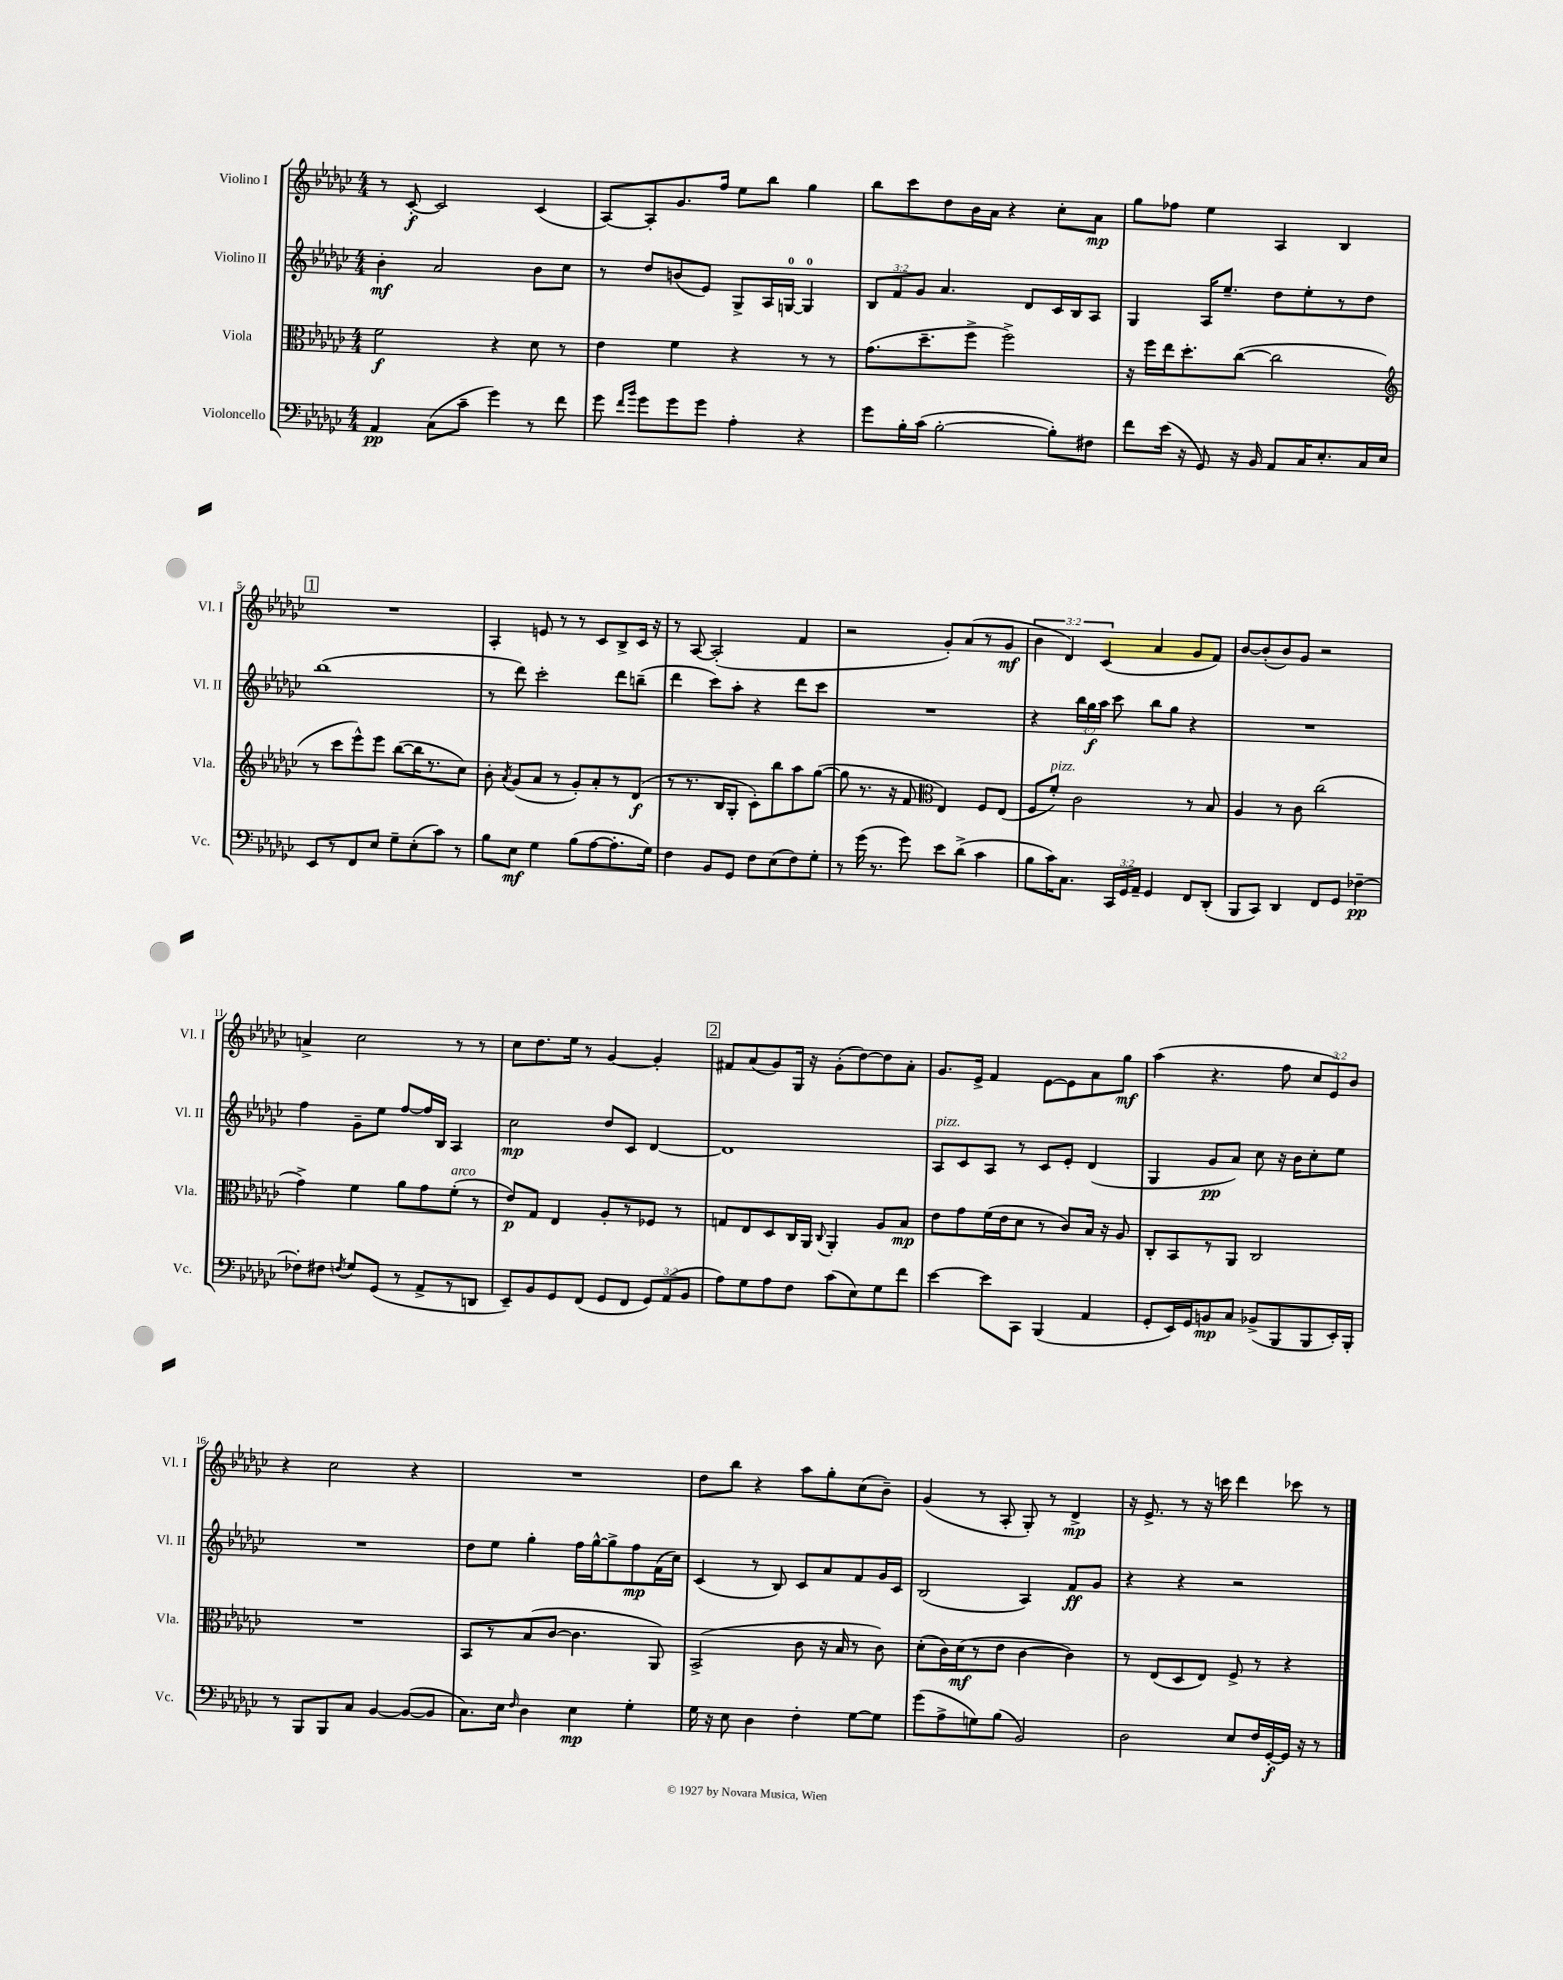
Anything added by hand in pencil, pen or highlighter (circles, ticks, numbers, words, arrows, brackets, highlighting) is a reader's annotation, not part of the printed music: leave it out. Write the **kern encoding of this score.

**kern	**kern	**kern	**kern
*staff4	*staff3	*staff2	*staff1
*clefF4	*clefC3	*clefG2	*clefG2
*k[b-e-a-d-g-c-]	*k[b-e-a-d-g-c-]	*k[b-e-a-d-g-c-]	*k[b-e-a-d-g-c-]
*M4/4	*M4/4	*M4/4	*M4/4
4AA-	2f	4b-'	8r
.	.	.	[8c-'
(8C-	.	2a-	2c-]
8c-~	.	.	.
4g-)	4r	.	.
8r	8d-	8b-	(4c-
8f	8r	8cc-	.
=	=	=	=
8g-	4e-	8r	[8A-)
16qqf	.	.	.
16qqb-	.	.	.
8g-	.	8dd-	8A-']
8g-	4f	(8b	8.g-
8g-	.	8e-)	.
.	.	.	16ff
4A-'	4r	8G-^	8ee-
.	.	16A-	8bb-
.	.	[16G	.
4r	8r	4G]	4gg-
.	8r	.	.
=	=	=	=
8g-	(8.g-	12B-	8bb-
.	.	12f	.
16B-'	.	.	8ccc-
.	.	12g-	.
(16c-	8.dd-~	.	.
[2B-'	.	4.a-	8dd-
.	8ff^	.	16b-
.	.	.	16a-
.	2ff^)	.	4r
.	.	8d-	.
8B-'])	.	16c-	8cc-'
.	.	16B-	.
8F#	.	8A-	8a-
=	=	=	=
8f	16r	4G-	8gg-
.	16ff	.	.
(16e-	16ee-	.	8ff-
16r	8.dd-'	.	.
8GG-)	.	16A-	4ee-
.	.	8.ee-~	.
16r	([8cc-	.	.
16BB-	.	.	.
8AA-	2cc-]	8dd-	4A-
16C-	.	8ee-'	.
8.E-'	.	.	.
.	.	8r	4B-
16C-	.	8dd-	.
16E-	.	.	.
=	=	=	=
*	*clefG2	*	*
8EE-	8r	(1bb-	1r
8r	8ccc-	.	.
8FF	8eee-^^)	.	.
8E-	8eee-	.	.
8G-~	([8bb-	.	.
(8E-'	16bb-]	.	.
.	8.r	.	.
8c-)	.	.	.
8r	8cc-)	.	.
=	=	=	=
8B-	8b-'	8r	4A-'
.	8qa-	.	.
8E-	(8g-	8ddd-)	.
4G-	8a-	2ccc-'	8e
.	8r	.	8r
(8B-	8g-')	.	8r
[8A-	8a-'	.	8c-
8.A-']	8r	8ddd-	8B-^
.	(8d-	(8bb~	16c-
16G-)	.	.	16r
=	=	=	=
4F	8r	4ddd-	8r
.	8.r	.	[8A-
8BB-	.	8ccc-)	(2A-']
.	16B-	.	.
8GG-	8G-'	8aa-'	.
8F	8c-')	4r	.
(8E-	8bb-	.	.
8F)	8aa-	8ddd-	4f
8G-'	([8gg-	8ccc-	.
=	=	=	=
8r	8gg-]	1r	2r
(16g-	8.r	.	.
8.r	.	.	.
.	16r	.	.
8g-)	8f	.	.
*	*clefC3	*	*
8e-	4E-)	.	8g-')
(8d-^	.	.	(8a-
4c-	8F	.	8r
.	(8E-	.	8g-
=	=	=	=
8B-	8F	4r	6b-
16c-)	8f')	.	.
.	.	.	6d-)
8.C-	.	.	.
.	2c-	24bb-	.
.	.	24gg-	.
.	.	24aa-	(6c-
24CC-	.	8ccc-	.
24GG-	.	.	.
24AA-~	.	.	.
4GG-	.	8bb-	4a-
.	.	8gg-	.
8FF	8r	4r	8g-
(8DD-'	8B-	.	8f)
=	=	=	=
8BBB-	4A-	1r	[8b-
8CC-)	.	.	(8b-']
4DD-	8r	.	8b-)
.	8c-	.	8g-
8FF	(2cc-	.	2r
8GG-	.	.	.
[4F-~	.	.	.
=	=	=	=
8F-']	4g-^)	4ff	4a^
8F#	.	.	.
8qF	.	.	.
8G-	4f	8g-~	2cc-
(8GG-	.	8ee-	.
8r	8a-	[8ff	.
8AA-^	8g-	16ff]	.
.	.	16B-	.
8r	(8f'	4A-	8r
8DD	8r	.	8r
=	=	=	=
8EE-~)	8e-)	2cc-	8cc-
8BB-	8G-	.	8.dd-
8GG-	4E-	.	.
.	.	.	16ee-
(8FF	.	.	8r
8GG-	8A-'	8dd-	[4g-
8FF	8r	8c-	.
12GG-)	8F-	[4d-	4g-']
(12AA-	.	.	.
.	8r	.	.
12BB-	.	.	.
=	=	=	=
8A-)	8G	1d-]	8f#
8G-	8E-	.	(8a-
8A-	8D-	.	8g-)
8F	16C-	.	16G-
.	16AA-	.	16r
.	8qqC-	.	.
(8c-	4AA-'	.	(8g-'
8E-)	.	.	[8dd-)
8G-	8A-	.	8dd-]
8f	8B-	.	8a-'
=	=	=	=
[4e-	8e-	8A-	8.g-
.	8g-	8c-	.
.	.	.	16e-^
8e-]	(16f	8A-	4f
.	16e-	.	.
8CC-	8d-	8r	.
(4BBB-	8r	8c-	[8e-
.	8c-)	8e-'	8e-]
4AA-	16B-	(4d-	8a-
.	16r	.	.
.	8A-	.	8gg-
=	=	=	=
8GG-'	8C-'	4G-	(4aa-
16EE-)	8BB-	.	.
16GG-	.	.	.
8BB	8r	8g-	4.r
8C-	8AA-	8a-)	.
(8BB-^	2C-	8cc-	.
8BBB-	.	16r	8ff
.	.	16b-	.
8BBB-	.	8cc-'	12cc-
.	.	.	12e-)
16EE-')	.	8ee-	.
.	.	.	12b-
16BBB-'	.	.	.
=	=	=	=
8r	1r	1r	4r
8BBB-	.	.	.
8BBB-	.	.	2cc-
8C-	.	.	.
[4BB-	.	.	.
(8BB-_	.	.	4r
8BB-]	.	.	.
=	=	=	=
8.C-)	8BB-	8dd-	1r
.	8r	8ee-	.
16E-	.	.	.
16qqF	.	.	.
4D-	(8B-	4gg-'	.
.	[8c-	.	.
4E-	4.c-]	16ff	.
.	.	[16gg-^^	.
.	.	8gg-^]	.
4G-'	.	8ff	.
.	8AA-)	(16f	.
.	.	16cc-)	.
=	=	=	=
16G-	(2BB-^	(4c-	8dd-
16r	.	.	.
8E-	.	.	8bb-
4D-	.	8r	4r
.	.	8B-)	.
4F'	8c-	8c-	8aa-
.	16r	8a-	8gg-'
.	16B-	.	.
[8G-	8r	8f	(8cc-
8G-]	8c-)	16g-	8b-~)
.	.	16c-	.
=	=	=	=
(8g-	(8d-'	(2B-	(4g-
8A-^	16c-)	.	.
.	(16d-	.	.
8G)	8r	.	8r
(8B-	8e-	.	8A-'
2BB-)	[4c-	4A-)	8G-')
.	.	.	8r
.	4c-])	8f	4d-^
.	.	8g-	.
=	=	=	=
2D-	8r	4r	16r
.	.	.	8.e-^
.	(8E-	.	.
.	8D-	4r	8r
.	8E-)	.	16r
.	.	.	16ccc
8E-	8F^	2r	4ddd-
16F	8r	.	.
[16GG-'	.	.	.
16GG-]	4r	.	8ccc-
16r	.	.	.
8r	.	.	8r
==	==	==	==
*-	*-	*-	*-
